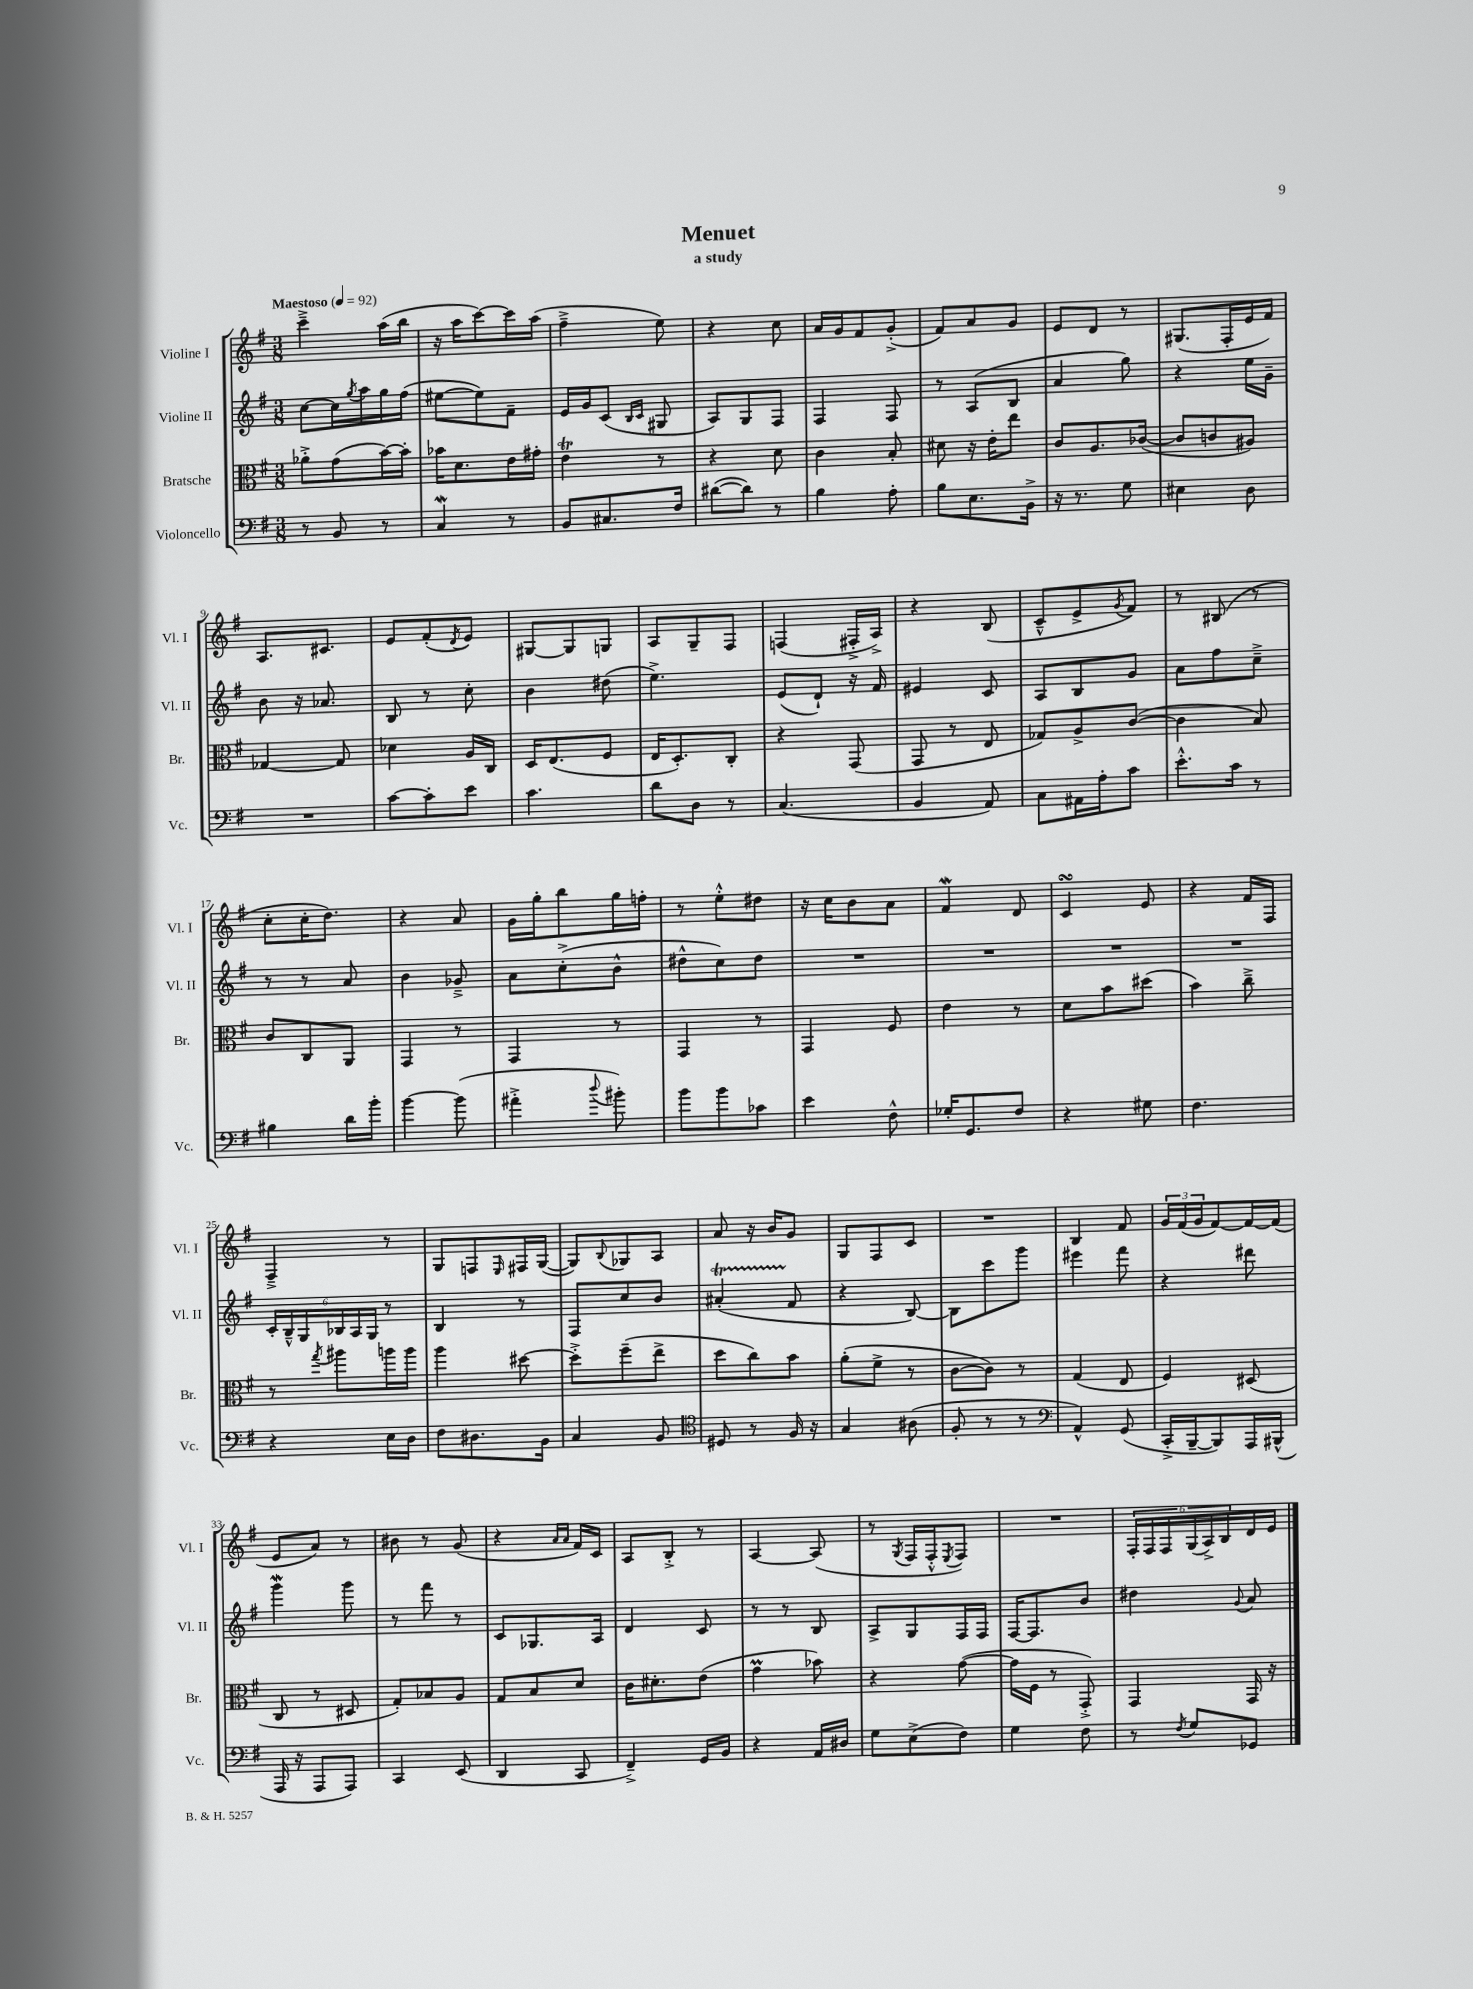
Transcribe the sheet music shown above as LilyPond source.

\header { title = "Menuet" subtitle = "a study" }
<<
\new StaffGroup <<
\new Staff = "s0" \with { instrumentName = "Violine I" shortInstrumentName = "Vl. I" } {
    \clef treble \key g \major \numericTimeSignature \time 3/8 \tempo "Maestoso" 4 = 92
    c'''4---> a''16( b''16 |
    r16 a''16 c'''8~) c'''16 a''16( |
    fis''4---> e''8) |
    r4 c''8 |
    a'16 g'16 fis'8 g'8-.->( |
    fis'8) a'8 g'8 |
    e'8 d'8 r8 |
    gis8.( fis16-. e'16 fis'16) |
    a8. cis'8. |
    e'8 fis'8-.( \acciaccatura { d'8 } e'8) |
    gis8~ gis8 g8 |
    a8 g8-- fis8 |
    f4( fis16-.-> a16->) |
    r4 b8( |
    c'8---^ e'8-> \acciaccatura { g'8 } fis'8) |
    r8 bis8( r8 |
    c''8-. c''16-. d''8.) |
    r4 a'8 |
    g'16 g''16-. b''8 g''16 f''16-. |
    r8 e''8-.-^ dis''8 |
    r16 c''16 b'8 a'8 |
    fis'4\mordent d'8 |
    c'4\turn e'8 |
    r4 fis'16 fis16 |
    fis4---> r8 |
    g8 f8 \grace { e16 } fis16 g16~( |
    g8) \appoggiatura { b8 } ges8 a8 |
    a'8 r16 b'16 g'8 |
    g8 fis8 c'8 |
    R4. |
    b4 fis'8 |
    \tuplet 3/2 { g'16 fis'16( g'16 } fis'8~) fis'16~ fis'16( |
    e'8 a'8) r8 |
    bis'8 r8 g'8( |
    r4 \grace { a'16 a'16 } fis'16) c'16 |
    a8 b8-.-> r8 |
    a4~ a8( |
    r8 \acciaccatura { g8 } fis16 fis16-.-^ \acciaccatura { e8 } fis8) |
    R4. |
    \tuplet 6/4 { fis16-. fis16 fis16 g16( a16->) b16 } d'16 e'16 \bar "|." |
}
\new Staff = "s1" \with { instrumentName = "Violine II" shortInstrumentName = "Vl. II" } {
    \clef treble \key g \major \numericTimeSignature \time 3/8
    c''8~ c''16 \acciaccatura { g''8 } a''16 g''16 fis''16( |
    eis''8~ eis''8) fis'8-- |
    e'16 g'16 c'8( \grace { b16 c'16 } gis8 |
    a8) g8 fis8 |
    fis4 fis8 |
    r8 a8( b8 |
    a'4 g''8) |
    r4 e''16 g'16-- |
    b'8 r16 aes'8. |
    b8 r8 c''8-. |
    b'4 dis''8( |
    e''4.->) |
    e'8( d'8-!) r16 fis'16 |
    eis'4 c'8 |
    a8 b8 g'8 |
    a'8 fis''8 c''8---> |
    r8 r8 a'8 |
    b'4 ges'8---> |
    a'8 c''8-.->( b'8-^ |
    dis''8-^ c''8) dis''8 |
    R4. |
    R4. |
    R4. |
    R4. |
    \tuplet 6/4 { c'16-. b16---^ g16 bes16 a16 g16 } r8 |
    b4 r8 |
    fis8 c''8 b'8 |
    ais'4-.\startTrillSpan( fis'8\stopTrillSpan |
    r4 b8~) |
    b8 c'''8 g'''8 |
    eis'''4 fis'''8 |
    r4 dis'''8 |
    g'''4\mordent g'''8 |
    r8 fis'''8 r8 |
    c'8 ges8. a16 |
    d'4 c'8 |
    r8 r8 b8 |
    a8-> g8 fis16 fis16 |
    fis16~ fis8. b'8 |
    dis''4 \appoggiatura { g'8 } a'8 \bar "|." |
}
\new Staff = "s2" \with { instrumentName = "Bratsche" shortInstrumentName = "Br." } {
    \clef alto \key g \major \numericTimeSignature \time 3/8
    aes'8-.-> g'8( b'16~) b'16-. |
    bes'16 d'8. e'16 gis'16-. |
    e'4\trill r8 |
    r4 d'8 |
    c'4 b8-. |
    dis'8 r16 e'16-. e''8 |
    c'8 a8. ces'16~( |
    ces'8 c'8 ais8) |
    ges4~ ges8 |
    des'4 a16 c16 |
    d16 e8.( fis8 |
    e16 d8.-.) c8-. |
    r4 g,8( |
    g,8 r8 e8 |
    ges8) a8-> c'8~( |
    c'4 b8) |
    c'8 c8 a,8 |
    g,4 r8 |
    g,4 r8 |
    g,4 r8 |
    g,4 fis8 |
    e'4 r8 |
    d'8 b'8 dis''8( |
    b'4) c''8---> |
    r8 \acciaccatura { g''8 } ais''8 a''16 a''16 |
    a''4 dis''8~ |
    dis''8-.-> fis''8--( e''8-> |
    d''8 c''8) b'8 |
    a'8-.( fis'8-> r8 |
    c'8~ c'8) r8 |
    g4( e8 |
    fis4) dis8( |
    c8 r8 dis8 |
    g8-.) bes8 a8 |
    g8 b8 d'8 |
    c'16 dis'8.-. e'8( |
    g'4\prall bes'8) |
    r4 g'8~( |
    g'16 fis16 r8 g,8-.->) |
    g,4 g,16 r16 \bar "|." |
}
\new Staff = "s3" \with { instrumentName = "Violoncello" shortInstrumentName = "Vc." } {
    \clef bass \key g \major \numericTimeSignature \time 3/8
    r8 b,8 r8 |
    c4\mordent r8 |
    b,8 cis8. fis16 |
    dis'8~( dis'8) r8 |
    b4 a8-. |
    b8 e8. b,16-> |
    r16 r8. g8 |
    eis4 d8 |
    R4. |
    c'8~ c'8-. e'8 |
    c'4. |
    d'8 d8 r8 |
    c4.( |
    b,4 a,8) |
    c8 ais,16 a16-. c'8 |
    e'8.-.-^ c'16 r8 |
    bis4 d'16 b'16-. |
    b'4~ b'8( |
    ais'4-.-> \appoggiatura { d''8 } bis'8-.) |
    b'8 b'8 ces'8 |
    e'4 fis8-^ |
    ges16-. g,8. fis8 |
    r4 gis8 |
    fis4. |
    r4 e16 d16 |
    fis8 dis8. b,16 |
    c4 b,8 |
    \clef tenor dis8 r8 fis16 r16 |
    g4 ais8( |
    fis8-. r8 r8 |
    \clef bass a,4-^) g,8( |
    c,16-.-> b,,16~-- b,,8) a,,16 bis,,16-^( |
    a,,16 r16 a,,8 a,,8) |
    c,4 e,8( |
    d,4 c,8 |
    fis,4--->) g,16 b,16 |
    r4 a,16 dis16 |
    g8 e8->( fis8) |
    g4 fis8 |
    r8 \acciaccatura { fis8 } g8 ges,8 \bar "|." |
}
>>
>>
